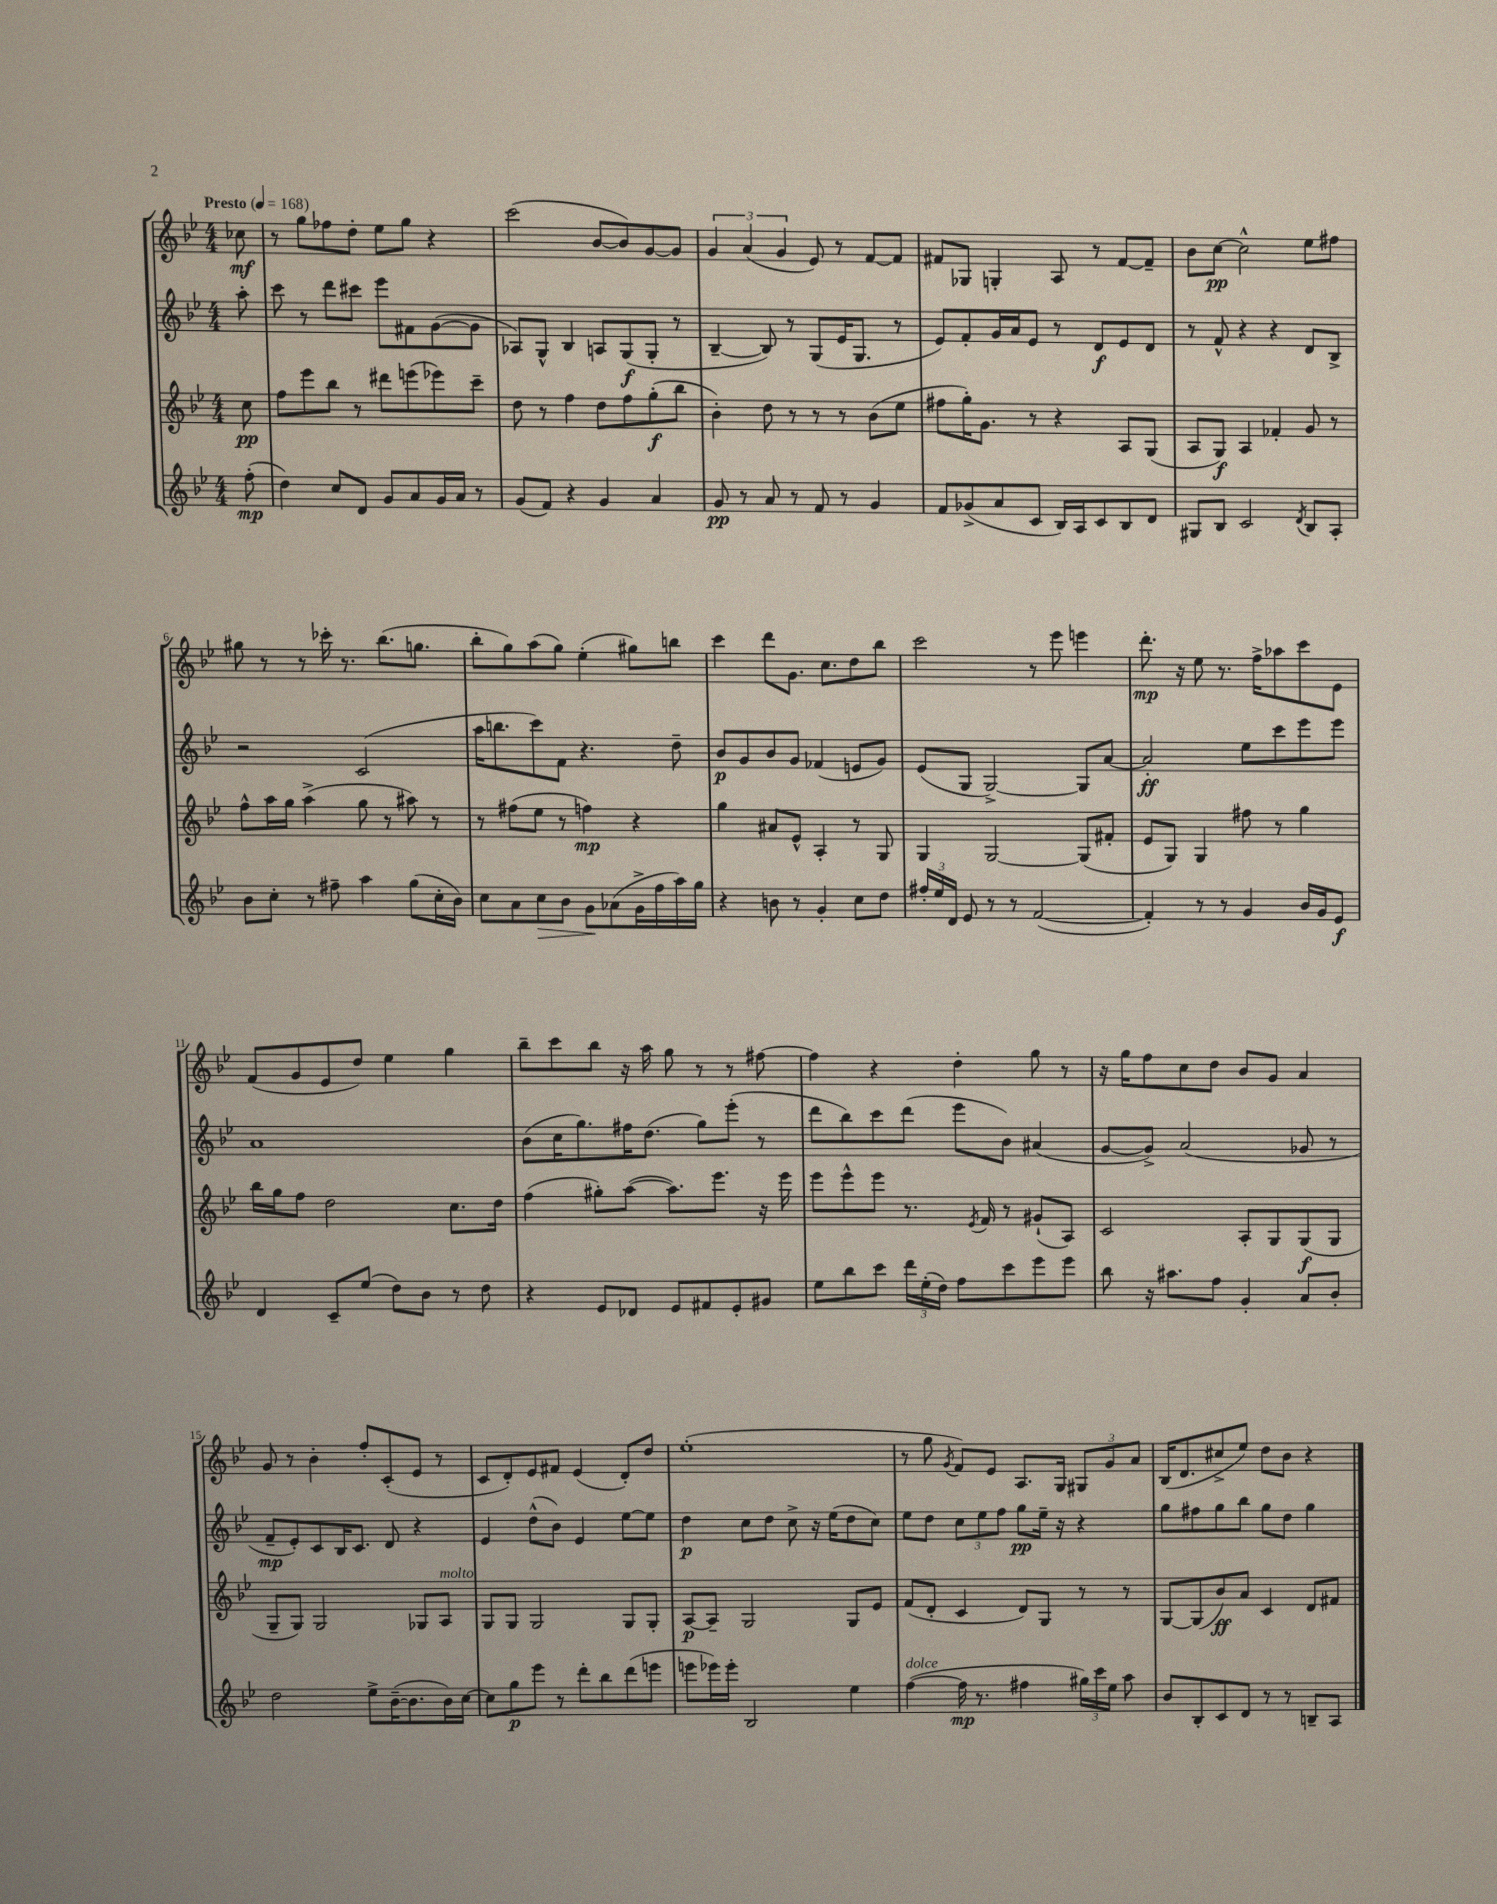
<<
\new StaffGroup <<
\new Staff = "s0" {
    \clef treble \key bes \major \numericTimeSignature \time 4/4 \partial 8 \tempo "Presto" 4 = 168
    \autoBeamOff ces''8\mf |
    r8 g''8[ fes''8 d''8]-. ees''8[ g''8] r4 |
    c'''2( bes'8[~ bes'8) g'8~ g'8] |
    \tuplet 3/2 { g'4 a'4( g'4 } ees'8) r8 f'8[~ f'8] |
    fis'8[ ges8] g4-. a8 r8 fis'8[~ fis'8]-- |
    bes'8[ c''8]~\pp c''2-^ ees''8[ fis''8] |
    gis''8 r8 r8 ces'''16-. r8. bes''8.[( g''8.] |
    bes''8[-. g''8) a''8( g''8]) ees''4-.( gis''8[) b''8] |
    c'''4 d'''8[ g'8.] c''8.[ d''8 bes''8] |
    c'''2 r8 ees'''8 e'''4 |
    d'''8.-.\mp r16 ees''8 r8. f''16[-> aes''8 c'''8 ees'8] |
    f'8[( g'8 ees'8 d''8]) ees''4 g''4 |
    bes''8[-- c'''8 bes''8] r16 a''16 g''8 r8 r8 fis''8~ |
    fis''4 r4 d''4-. g''8 r8 |
    r16 g''16[ f''8 c''8 d''8] bes'8[ g'8] a'4 |
    g'8 r8 bes'4-. f''8[-. c'8-.( ees'8] r8 |
    c'8[ d'8-.) ees'8 fis'8] ees'4( d'8[-.) d''8] |
    ees''1-.( |
    r8 g''8 \acciaccatura { g'8 } f'8[) ees'8] a8.[ g16] \tuplet 3/2 { gis8[ g'8 a'8] } |
    bes16[( d'8. cis''8-> ees''8]) d''8[ bes'8] r4 \bar "|." |
}
\new Staff = "s1" {
    \clef treble \key bes \major \numericTimeSignature \time 4/4 \partial 8
    \autoBeamOff a''8-. |
    c'''8 r8 d'''8[ cis'''8] ees'''8[ fis'8 g'8~( g'8] |
    aes8[) g8]-^ bes4 a8[ g8\f( g8]-. r8 |
    bes4~-- bes8) r8 g8[( ees'16 g8.] r8 |
    ees'8[) f'8-. g'16 a'16 ees'8] r8 d'8[\f ees'8 d'8] |
    r8 f'8-^ r4 r4 d'8[ bes8]-> |
    r2 c'2( |
    a''16[ b''8. c'''8) f'8] r4. d''8-- |
    bes'8[\p g'8 bes'8 g'8] fes'4( e'8[ g'8]) |
    ees'8[( g8] g2~->) g8[ a'8]~ |
    a'2-.\ff ees''8[ c'''8 ees'''8 ees'''8] |
    a'1 |
    bes'8[( c''16 g''8.) fis''16 d''8.]( g''8[) ees'''8]-.( r8 |
    d'''8[ bes''8) c'''8 d'''8]( ees'''8[ bes'8]) ais'4( |
    g'8[~ g'8]->) a'2( ges'8 r8 |
    f'8[--\mp ees'8-.) c'8 bes16 c'8.] d'8 r4 |
    ees'4 d''8[-^( bes'8]) ees'4 ees''8[~ ees''8] |
    d''4\p c''8[ d''8] c''8-> r16 ees''16[( d''8 c''8]) |
    ees''8[ d''8] \tuplet 3/2 { c''8[ ees''8 f''8] } g''8[\pp ees''16]-- r16 r4 |
    g''8[ fis''8 g''8 bes''8] g''8[ d''8] g''4 \bar "|." |
}
\new Staff = "s2" {
    \clef treble \key bes \major \numericTimeSignature \time 4/4 \partial 8
    \autoBeamOff c''8\pp |
    f''8[ ees'''8 bes''8] r8 dis'''8[ e'''8( ees'''8) c'''8]-- |
    d''8 r8 f''4 d''8[ f''8 g''8-.\f( bes''8] |
    bes'4-.) d''8 r8 r8 r8 bes'8[( ees''8] |
    fis''8[ g''16-.) g'8.] r8 r4 a8[ g8]( |
    a8[ g8]\f) a4 fes'4-. g'8 r8 |
    f''8[-^ a''16 g''16] a''4->( g''8 r8 ais''8) r8 |
    r8 fis''8[( ees''8] r8 f''4\mp) r4 |
    g''4 ais'8[ ees'8]-^ a4-. r8 g8 |
    g4 g2~ g8[( fis'8]-. |
    ees'8[ g8]) g4 fis''8 r8 g''4 |
    bes''16[ g''16 f''8] d''2 c''8.[ d''16] |
    f''4( gis''8[-.) a''8]~( a''8.[) ees'''8.] r16 ees'''16 |
    ees'''8[ ees'''8-^ ees'''8] r8. \acciaccatura { ees'8 } f'16 r8 gis'8[-!( a8]) |
    c'2 a8[-. g8 g8\f( g8] |
    g8[-- g8]) g2 ges8[ a8]^\markup { \italic "molto" } |
    g8[ g8] g2 g8[ g8]-. |
    a8[~\p a8]-- g2 g8[ ees'8] |
    f'8[( d'8]-. c'4 d'8[) g8] r8 r8 |
    g8[~ g8( bes'8\ff) a'8] c'4 d'8[ fis'8] \bar "|." |
}
\new Staff = "s3" {
    \clef treble \key bes \major \numericTimeSignature \time 4/4 \partial 8
    \autoBeamOff f''8-.\mp( |
    d''4) c''8[ d'8] g'8[ a'8 g'16 a'16] r8 |
    g'8[( f'8]) r4 g'4 a'4 |
    g'8\pp r8 a'8 r8 f'8 r8 g'4 |
    f'8[ ges'8->( a'8 c'8] bes16[) a16 c'8 bes8 d'8] |
    gis8[ bes8] c'2 \acciaccatura { d'8 } bes8[ a8]-. |
    bes'8[ c''8]-. r8 fis''8-- a''4 g''8[( c''16-. bes'16]) |
    c''8[ a'8 c''8\> bes'8] g'8[\! aes'8( g'16-> f''16 a''16) g''16] |
    r4 b'8 r8 g'4-. c''8[ d''8] |
    \tuplet 3/2 { fis''16[-. ees''16 d'16] } ees'8 r8 r8 f'2~( |
    f'4-.) r8 r8 g'4 bes'16[ g'16 ees'8]\f |
    d'4 c'8[-- ees''8]( d''8[) bes'8] r8 d''8 |
    r4 ees'8[ des'8] ees'8[ fis'8 ees'8-. gis'8] |
    ees''8[ bes''8 c'''8] \tuplet 3/2 { d'''16[ ees''16-.( d''16]) } f''8[ c'''8 ees'''8 ees'''8] |
    bes''8 r16 ais''8.[ f''8] g'4-. a'8[ bes'8]-. |
    d''2 ees''8[-> bes'16~--( bes'8. bes'16) c''16]~ |
    c''8[ g''8\p ees'''8] r8 d'''8[-. bes''8 d'''8( e'''8] |
    e'''8[ ees'''16) ees'''16]-. bes2 ees''4 |
    f''4~^\markup { \italic "dolce" }( f''16\mp r8. fis''4 \tuplet 3/2 { gis''16[) c'''16 ees''16] } a''8 |
    bes'8[ bes8-. c'8 d'8] r8 r8 b8[-- a8] \bar "|." |
}
>>
>>
